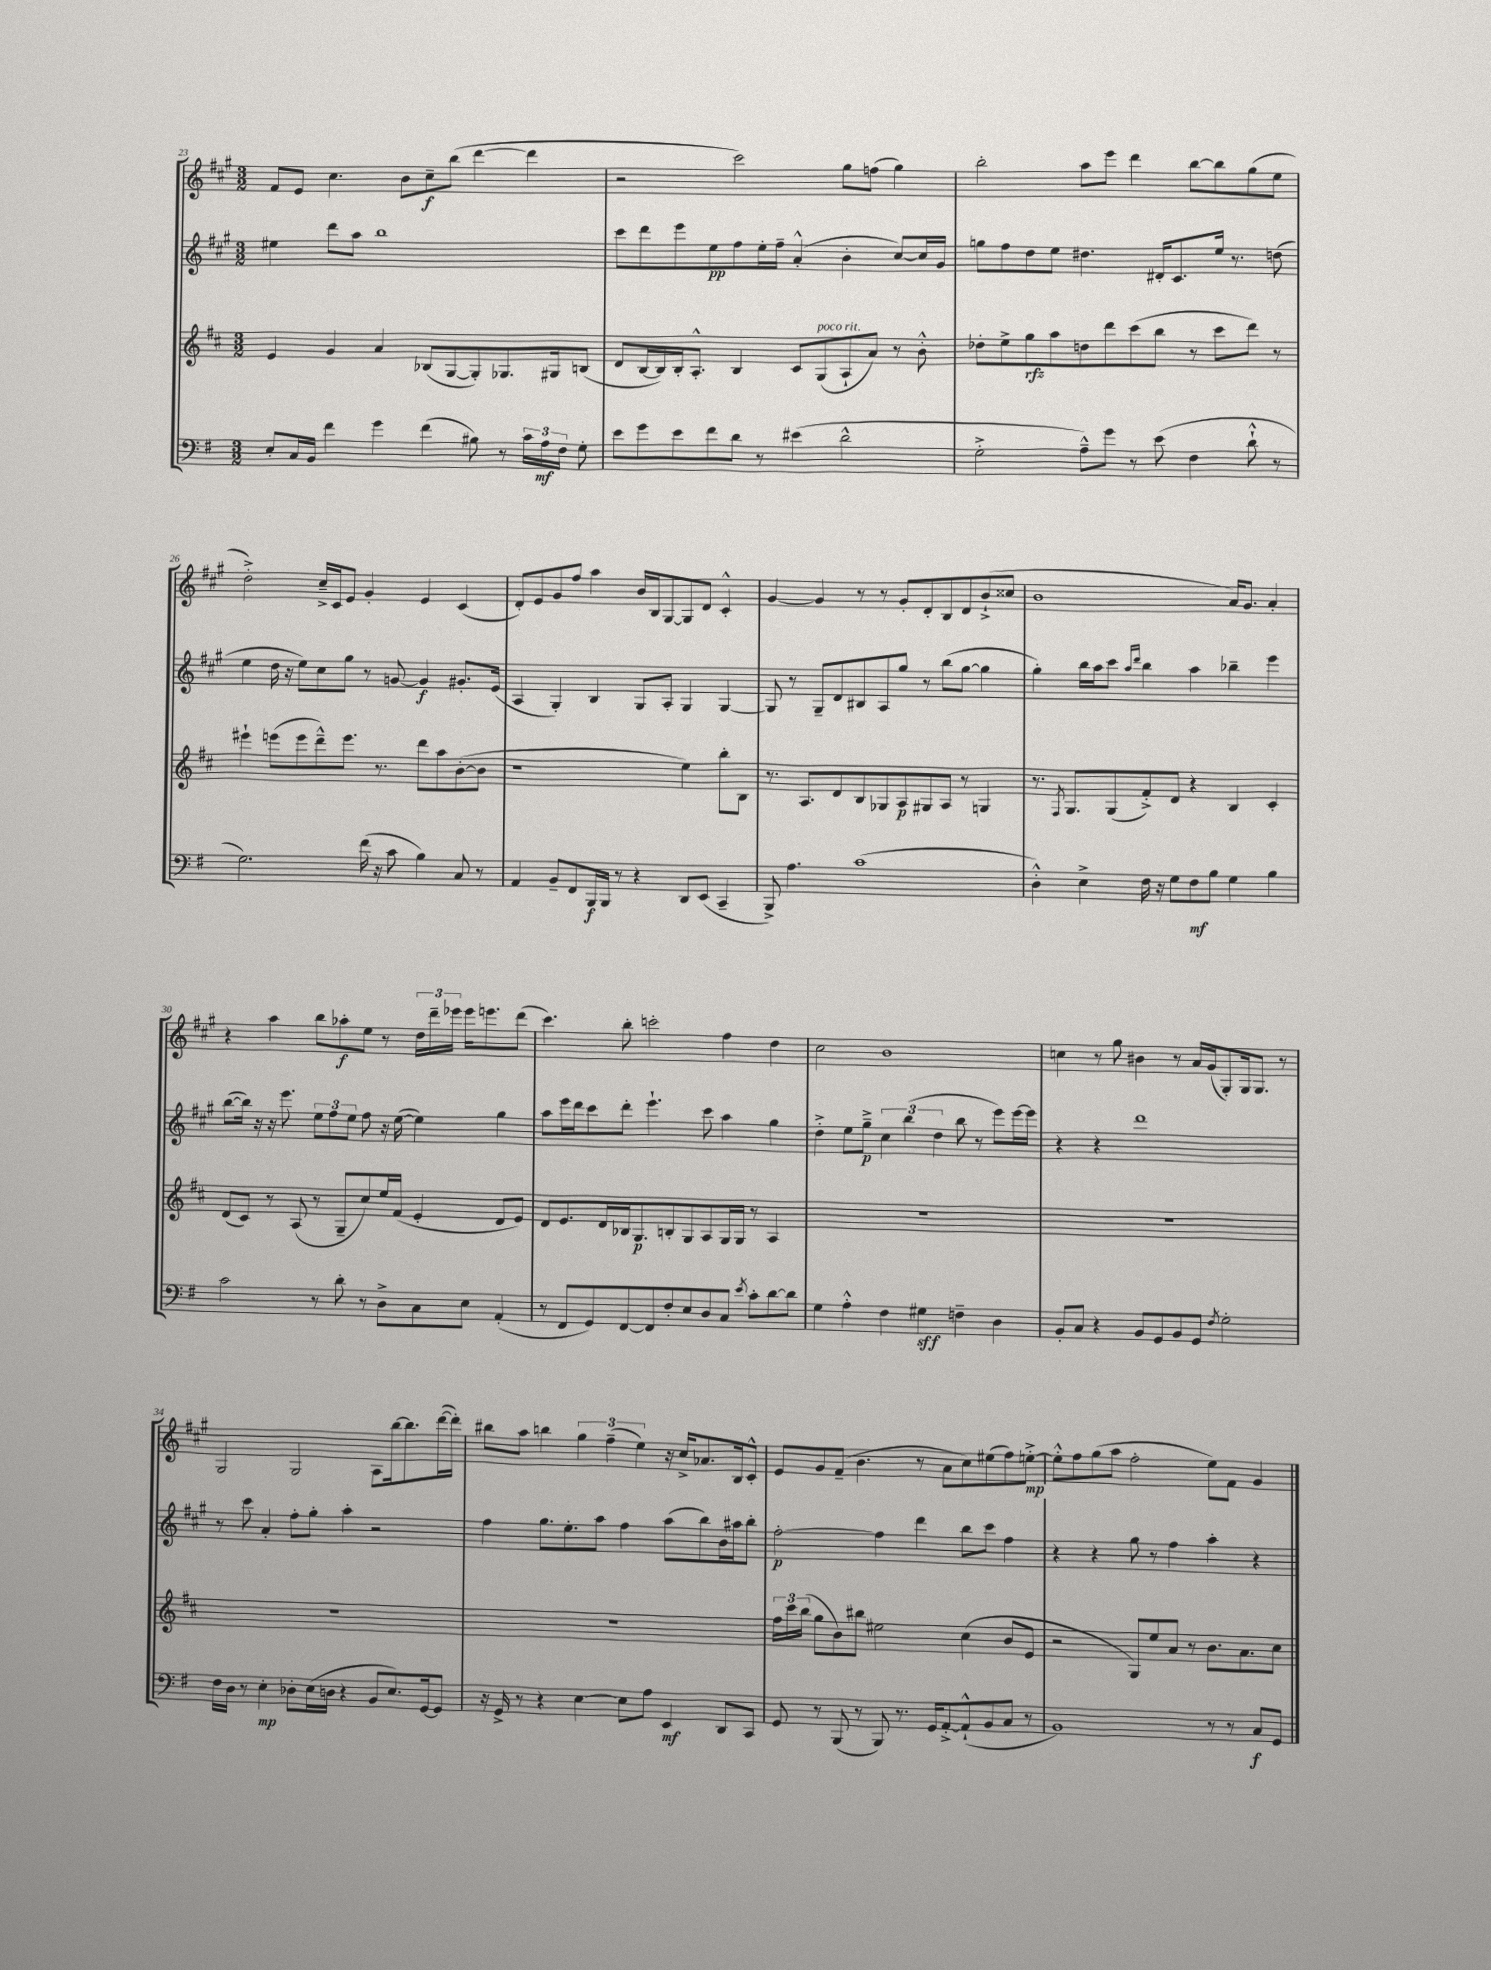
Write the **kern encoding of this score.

**kern	**kern	**kern	**kern
*staff4	*staff3	*staff2	*staff1
*clefF4	*clefG2	*clefG2	*clefG2
*k[f#]	*k[f#c#]	*k[f#c#g#]	*k[f#c#g#]
*M3/2	*M3/2	*M3/2	*M3/2
8E'	4e	4ee#	8f#
16C	.	.	8e
16BB	.	.	.
4f#	4g	8ddd	4.cc#
.	.	8aa	.
4g	4a	1bb	.
.	.	.	8b
(4f#	(8B-	.	8cc#~
.	[8G	.	(8bb
8B#)	8G'])	.	[4ddd
8r	8.G-	.	.
24c	.	.	4ddd]
24A	.	.	.
.	16G#	.	.
24F#	.	.	.
8G'	(8B	.	.
=	=	=	=
8e	8d	8ccc#	2r
8g	[16B	8ddd	.
.	16B])	.	.
8e	16B'	8eee	.
.	8.A'^^	.	.
8f#	.	8ee	.
8d	4B	8ff#	2ccc#)
8r	.	16ee'	.
.	.	16ff#~	.
(4e#	8c#	(4a'^^	.
.	(8G	.	.
2d^^	8A`	4b'	8gg#
.	8a)	.	(8ff
.	8r	[8cc#)	4gg#)
.	8b'^^	16cc#]	.
.	.	16g#	.
=	=	=	=
2G'^	8dd-'	8gg	2bb'
.	8ee^	8ff#	.
.	8gg	8dd	.
.	8aa	8ee	.
8A~^^)	8dd	4.dd#	8aa
8g	8ddd	.	8eee
8r	(8ccc#	.	4ddd
(8e	8bb	16d#'	.
.	.	8.c#	.
4F#	8r	.	[8bb
.	8ccc#	16ee	8bb]
.	.	8.r	.
8d`^^	8ddd)	.	(8gg#
8r	8r	(8dd	8ee
=	=	=	=
2.G)	4eee#`	4ee	2dd'^)
.	(8eee	16dd	.
.	.	16r	.
.	8eee	8ee)	.
.	8ddd~^^)	8cc#	16cc#~^
.	.	.	16c#
.	8.eee	8gg#	8e
(16f#	.	8r	4g#'
16r	8.r	.	.
8c	.	[8g	.
4B)	8ddd	4g]	4e
.	8aa	.	.
8C	([8b'	8.g#'	(4c#
8r	8b]	.	.
.	.	(16e	.
=	=	=	=
4AA	1r	4A	8d')
.	.	.	8e
8BB~	.	4G#')	8g#
8FF#	.	.	8ff#
16BBB	.	4B	4aa
16BBB	.	.	.
8r	.	.	.
4r	.	8G#	16b
.	.	.	16B
.	.	8A'	[8G#
8DD	4ee)	4G#	8G#]
(8EE	.	.	8d
4CC~	8bb'	[4G#	4c#'^^
.	8B	.	.
=	=	=	=
8BBB^)	8.r	8G#]	[4g#
4.A	.	8r	.
.	8.A	.	.
.	.	8G#~	4g#]
.	8d	8d	.
(1c	8B	8B#	8r
.	8G-	8A	8r
.	8A	8gg#	8g#'
.	8G#	8r	8d'
.	8A	(8bb	8B
.	8r	[8gg#	8d
.	4G	4gg#]	(8b`^
.	.	.	8cc##
=	=	=	=
4D'^^)	8.r	4gg#')	1b
.	8qF#	.	.
.	8.G	.	.
4E^	.	16bb	.
.	.	16aa	.
.	(8G	8ccc#	.
.	.	16qqaa	.
.	.	16qqddd	.
16F#	8f#'^)	4bb	.
16r	.	.	.
8G	8d	.	.
8F#	4r	4aa	.
8B	.	.	.
4G	4B	4bb-~	16a)
.	.	.	8.g#
4B	4c#'	4eee	4a'
=	=	=	=
2c	(8d	([8bb	4r
.	8c#)	16bb])	.
.	.	16r	.
.	8r	16r	4aa
.	.	8.eee	.
.	(8A	.	.
8r	8r	12ee	8bb
.	.	12ff#	.
8d'	8G~	.	8aa-'
.	.	12ee	.
8r	8cc#)	8ff#	8ee
8D^	16ee	16r	8r
.	(16f#	([16ee	.
8C	4e'	4ee])	24dd
.	.	.	24ddd~
.	.	.	24eee-
8E	.	.	16eee-
.	.	.	8.eee
(4AA'	8d	4gg#	.
.	8e)	.	(8ddd
=	=	=	=
8r	8d	8aa	4.ccc#)
8FF#	8.e	16eee	.
.	.	16ddd	.
8GG)	.	8ccc#	.
.	16d	.	.
[8FF#	16B-	8ddd'	8bb'
.	8.G	.	.
8FF#]	.	4.eee`	2ccc'
8F#'	8B'	.	.
8E	8G	.	.
8D	8A	8ccc#	.
8C	16G	4aa	4ff#
.	16G	.	.
8qe	.	.	.
8c'	8r	.	.
[8d	4A	4gg#	4dd
8d]	.	.	.
=	=	=	=
4G	1.r	4dd'^	2cc#
4A'^^	.	8ee	.
.	.	8gg#~^	.
4F#	.	6cc#	1b
.	.	(6bb	.
4G#	.	.	.
.	.	6dd	.
4F~	.	8bb	.
.	.	8r	.
4D	.	8eee)	.
.	.	[16eee	.
.	.	16eee]	.
=	=	=	=
8BB'	1.r	4r	4cc
8C	.	.	.
4r	.	4r	8r
.	.	.	8gg#
8BB	.	1ddd	4b#
8GG	.	.	.
8BB	.	.	8r
8GG	.	.	16a
.	.	.	(16g#
8qF#	.	.	.
2G'	.	.	8G#')
.	.	.	16G#
.	.	.	8.G#
.	.	.	8r
=	=	=	=
16F#	1.r	8r	2G#
16D	.	.	.
8r	.	8ccc#	.
4E'	.	4a'	.
8D-'	.	8ff#'	2G#
(16E	.	8gg#'	.
16D	.	.	.
4r	.	4aa'	.
8BB	.	2r	8A
8.E)	.	.	[16bb
.	.	.	8.bb]
[16GG	.	.	.
8GG]	.	.	([16ddd
.	.	.	16ddd'])
=	=	=	=
16r	1.r	4ff#	8bb#
16GG^	.	.	.
8r	.	.	8aa
4r	.	8.gg#	4bb
.	.	8.ee'	.
[4E	.	.	6gg#
.	.	8aa	.
.	.	.	(6ff#~
8E]	.	4ff#	.
.	.	.	6ee)
8A	.	.	.
4EE	.	(8aa	16r
.	.	.	16cc#^
.	.	8bb)	8.a-
8DD	.	16b	.
.	.	16aa#	16B
8CC	.	8bb'	8c#'^^
=	=	=	=
8GG	24ff#	[2ff#'	8e
.	24ccc#	.	.
.	(24bb	.	.
8r	8gg	.	8g#
(8BBB	8b)	.	(8f#~
8r	8bb#	.	4.b
8BBB)	2ee#	4ff#]	.
8.r	.	.	.
.	.	4ddd	8r
16GG	.	.	.
[8AA'^	.	.	8a
(8AA`^^]	(4cc#	8bb	8cc#)
8BB	.	8ccc#	(8ee#
8C	8b	4ff#	8ff#)
8r	8e	.	[8ee'^
=	=	=	=
1BB)	2r	4r	8ee'^^]
.	.	.	8ff#
.	.	4r	(8gg#
.	.	.	8aa
.	8G)	8gg#	2ff#'
.	8ee	8r	.
.	8a	4ff#	.
.	8r	.	.
8r	8.b	4aa'	8ee)
8r	.	.	8f#
.	8.a	.	.
8C	.	4r	4g#
8GG	8cc#	.	.
==	==	==	==
*-	*-	*-	*-
